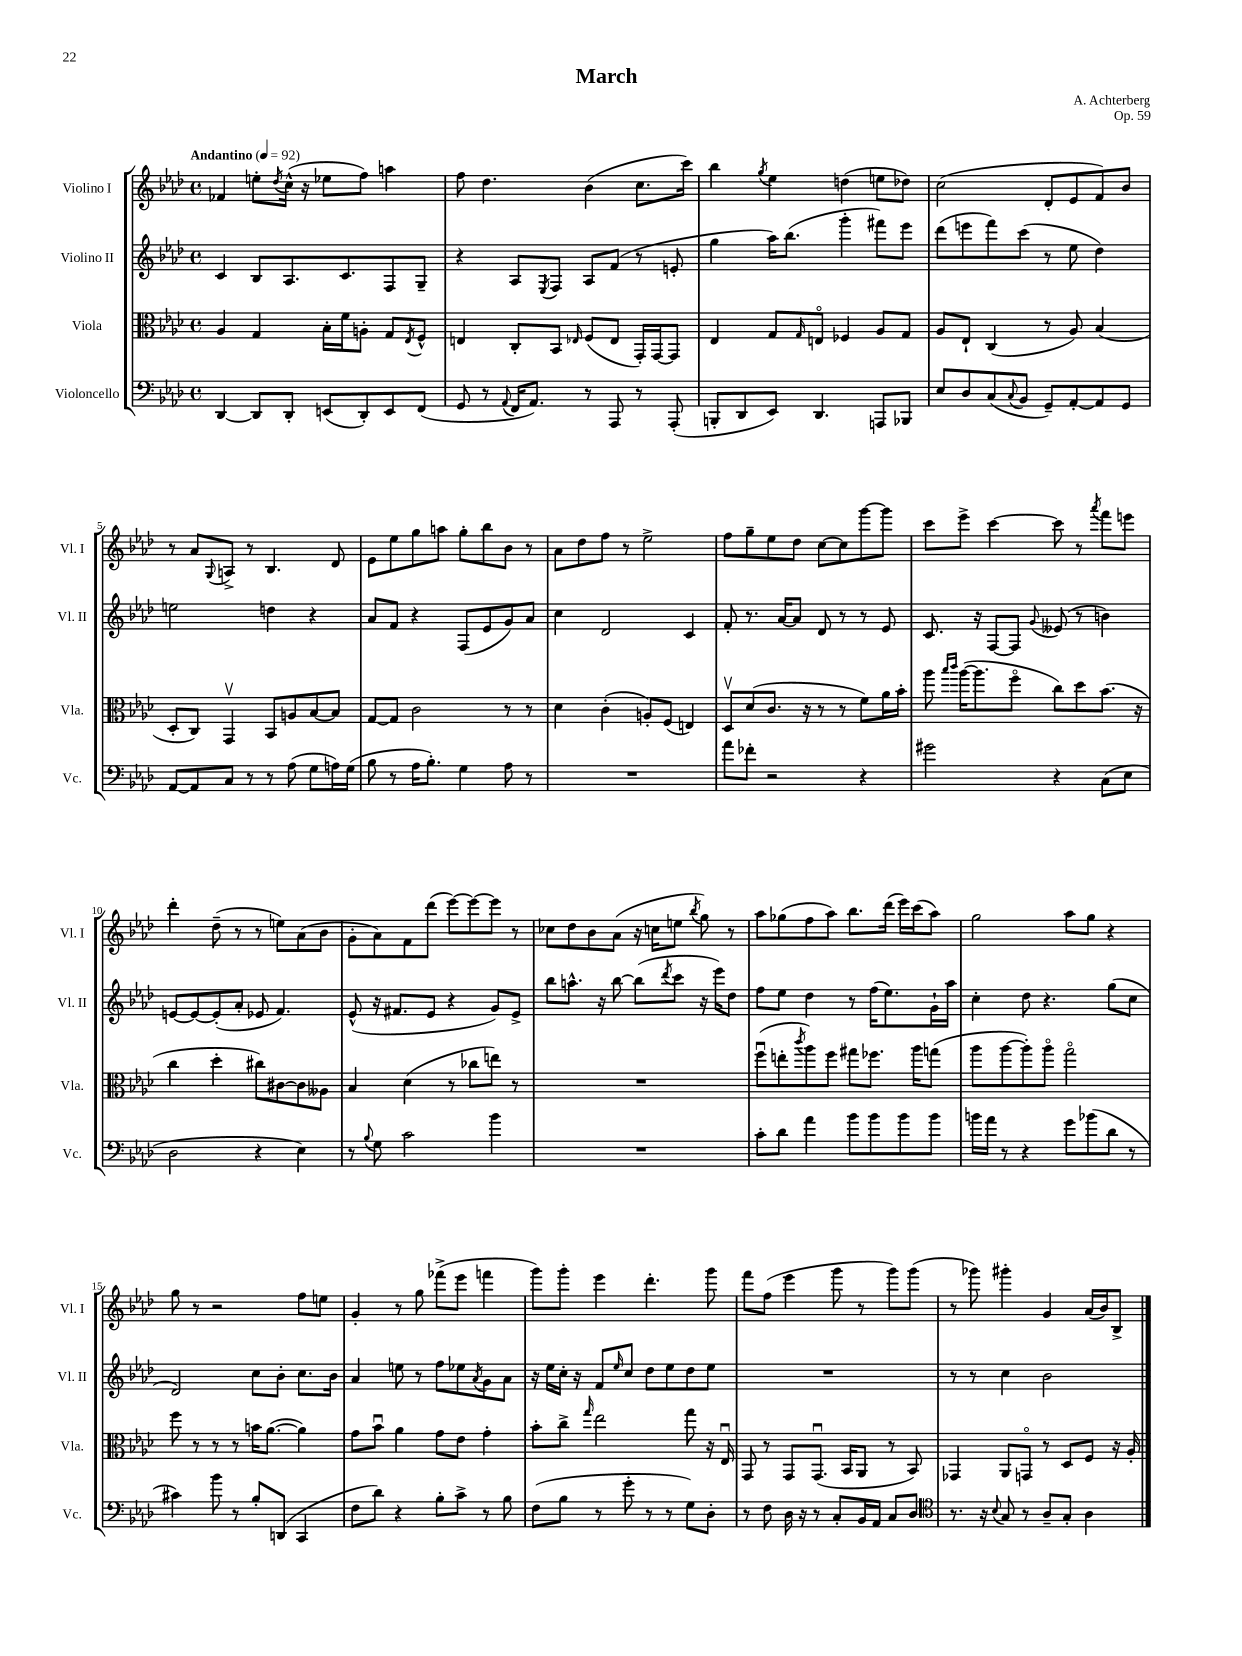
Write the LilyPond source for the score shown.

\header { title = "March" composer = "A. Achterberg" opus = "Op. 59" }
<<
\new StaffGroup <<
\new Staff = "s0" \with { instrumentName = "Violino I" shortInstrumentName = "Vl. I" } {
    \clef treble \key aes \major \defaultTimeSignature \time 4/4 \tempo "Andantino" 4 = 92
    fes'4 e''8-. \acciaccatura { des''8 } c''16-^( r16 ees''8 f''8) a''4 |
    f''8 des''4. bes'4( c''8. c'''16) |
    bes''4 \acciaccatura { g''8 } ees''4 d''4( e''8 des''8) |
    c''2( des'8-. ees'8 f'8) bes'8 |
    r8 aes'8 \appoggiatura { g8 } a8-> r8 bes4. des'8 |
    ees'8 ees''8 g''8 a''8 g''8-. bes''8 bes'8 r8 |
    aes'8 des''8 f''8 r8 ees''2-> |
    f''8 g''8-- ees''8 des''8 c''8~ c''8 g'''8~ g'''8 |
    c'''8 ees'''8-> c'''4~ c'''8 r8 \acciaccatura { aes'''8 } f'''8 e'''8 |
    des'''4-. des''8--( r8 r8 e''8) aes'8( bes'8 |
    g'8-. aes'8) f'8 des'''8( ees'''8~) ees'''8~ ees'''8 r8 |
    ces''8 des''8 bes'8 aes'8( r16 c''16 e''8 \acciaccatura { bes''8 } g''8) r8 |
    aes''8 ges''8( f''8 aes''8) bes''8. des'''16( ees'''16) c'''16( aes''8) |
    g''2 aes''8 g''8 r4 |
    g''8 r8 r2 f''8 e''8 |
    g'4-. r8 g''8 fes'''8->( ees'''8 f'''4 |
    g'''8) g'''8-. ees'''4 des'''4.-. g'''8 |
    f'''8 f''8( ees'''4 g'''8 r8 g'''8) g'''8( |
    r8 ges'''8) gis'''4-. g'4 aes'16( bes'16) bes8-> \bar "|." |
}
\new Staff = "s1" \with { instrumentName = "Violino II" shortInstrumentName = "Vl. II" } {
    \clef treble \key aes \major \defaultTimeSignature \time 4/4
    c'4 bes8 aes8. c'8. f8 g8-- |
    r4 aes8 \acciaccatura { ees8 } f8 aes8 f'8( r8 e'8-. |
    g''4 aes''16) bes''8.( g'''4-. fis'''8) ees'''8 |
    des'''8( e'''8 f'''8) c'''8( r8 ees''8 des''4) |
    e''2 d''4 r4 |
    aes'8 f'8 r4 f8( ees'8 g'8) aes'8 |
    c''4 des'2 c'4 |
    f'8-. r8. aes'16~ aes'8 des'8 r8 r8 ees'8 |
    c'8. r16 f8~ f8 \appoggiatura { g'8 } eeses'8( r8 b'4) |
    e'8~ e'8~ e'8-.( aes'8-. ees'8 f'4.) |
    ees'8-^( r16 fis'8. ees'8 r4 g'8) ees'8-> |
    bes''8 a''8.-^ r16 bes''8~ bes''8( \acciaccatura { des'''8 } c'''8 r16 ees'''16) des''8 |
    f''8 ees''8 des''4 r8 f''16( ees''8.) g'16-! aes''16 |
    c''4-. des''8 r4. g''8( c''8 |
    des'2) c''8 bes'8-. c''8. bes'16 |
    aes'4 e''8 r8 f''8 ees''8 \acciaccatura { aes'8 } g'8 aes'8 |
    r16 ees''16 c''16-. r16 f'8 \grace { ees''16 } c''8 des''8 ees''8 des''8 ees''8 |
    R1 |
    r8 r8 c''4 bes'2 \bar "|." |
}
\new Staff = "s2" \with { instrumentName = "Viola" shortInstrumentName = "Vla." } {
    \clef alto \key aes \major \defaultTimeSignature \time 4/4
    aes4 g4 bes16-. f'16 a8-. g8 \acciaccatura { ees8 } f8-^ |
    e4 c8-. bes,8 \grace { ees16 } f8( ees8 g,16-.) g,16~ g,8 |
    ees4 g8 \grace { g16 } e8\flageolet fes4 aes8 g8 |
    aes8 ees8-! c4( r8 aes8) bes4( |
    des8-. c8) g,4\upbow bes,8 a8 bes8~ bes8 |
    g8~ g8 c'2 r8 r8 |
    des'4 c'4-.( a8-.) f8( e4) |
    des8\upbow des'8( c'8. r16 r8 r8 f'8) aes'16 bes'16-. |
    aes''8 \grace { bes''16 c'''16 } aes''16~( aes''8. f''8\flageolet c''8) des''8 bes'8.( r16 |
    c''4 des''4-. cis''8) cis'8~ cis'8 aeses8 |
    bes4 des'4( r8 ces''8 e''8) r8 |
    R1 |
    f''8\downbow( e''8-. \acciaccatura { c'''8 } aes''8) f''8 gis''8 fes''8. aes''16 g''8( |
    aes''8 aes''8~ aes''8-.) aes''8\flageolet g''2\flageolet |
    f''8 r8 r8 r8 b'16 aes'8.~( aes'4) |
    g'8 bes'8\downbow aes'4 g'8 ees'8 g'4-. |
    bes'8-. c''8-> \grace { g''16 } ees''2 g''8 r16 ees16\downbow |
    g,8 r8 g,8 g,8.\downbow( bes,16 aes,8 r8 bes,8) |
    ges,4 aes,8 g,8\flageolet r8 des8 f8 r16 aes16-. \bar "|." |
}
\new Staff = "s3" \with { instrumentName = "Violoncello" shortInstrumentName = "Vc." } {
    \clef bass \key aes \major \defaultTimeSignature \time 4/4
    des,4~ des,8 des,8-. e,8( des,8-.) e,8 f,8( |
    g,8 r8 \appoggiatura { aes,8 } f,16 aes,8.) r8 aes,,8 r8 aes,,8-.( |
    b,,8-. des,8 ees,8) des,4. a,,8 bes,,8 |
    ees8 des8 c8( \appoggiatura { c8 } bes,8 g,8--) aes,8~-. aes,8 g,8 |
    aes,8~ aes,8 c8 r8 r8 aes8( g8 a16) g16( |
    bes8 r8 aes16 bes8.-.) g4 aes8 r8 |
    R1 |
    aes'8 fes'8-. r2 r4 |
    gis'2 r4 c8( ees8 |
    des2 r4 ees4) |
    r8 \appoggiatura { bes8 } g8 c'2 bes'4 |
    R1 |
    c'8-. des'8 aes'4 bes'8 bes'8 bes'8 bes'8 |
    b'16 aes'16 r8 r4 g'8 bes'8( des'8 r8 |
    cis'4) bes'8 r8 bes8-. d,8( c,4 |
    f8 des'8) r4 bes8-. c'8-> r8 bes8 |
    f8( bes8 r8 g'8-. r8 r8 g8) des8-. |
    r8 f8 des16 r16 r8 c8-. bes,16 aes,16 c8 des8 |
    \clef tenor r8. r16 \appoggiatura { bes8 } g8 r8 aes8-- g8-. aes4 \bar "|." |
}
>>
>>
